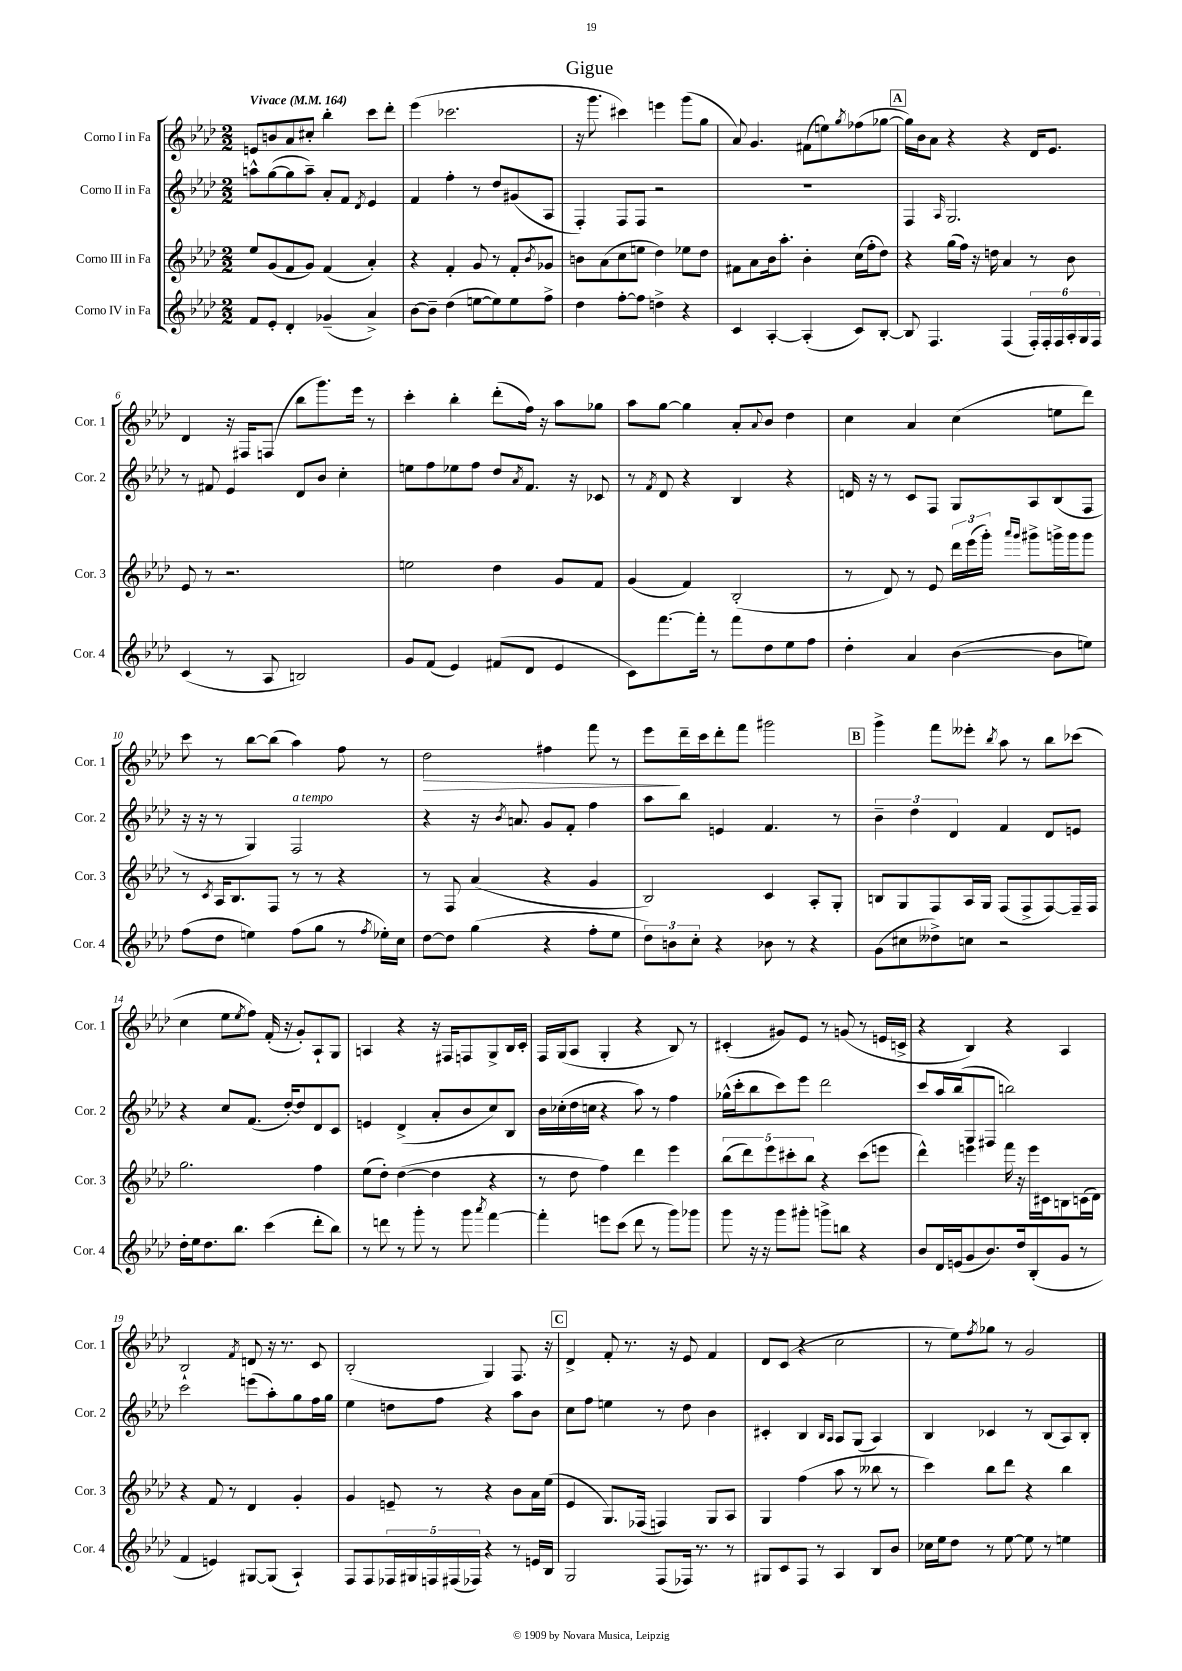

**kern	**kern	**kern	**kern
*staff4	*staff3	*staff2	*staff1
*clefG2	*clefG2	*clefG2	*clefG2
*k[b-e-a-d-]	*k[b-e-a-d-]	*k[b-e-a-d-]	*k[b-e-a-d-]
*M2/2	*M2/2	*M2/2	*M2/2
*MM164	*MM164	*MM164	*MM164
8f	8ee-	8aa^^	8e
8e-'	(8g	([8gg	8b
4d-'	8f	8gg]	8a-
.	8g)	8aa~)	8cc#'
(4g-~	(4f	8a-'	4bb-'
.	.	8f	.
.	.	8qd-	.
4a-^)	4a-')	4e-	8ccc
.	.	.	8ddd-'
=	=	=	=
[8b-	4r	4f	(4eee-
8b-~]	.	.	.
(4dd-	4f'	4ff'	2.ccc-
[8ee	8g	8r	.
8ee])	8r	8dd-	.
8ee	8f'	(8g#	.
.	8qb-	.	.
8ff^	8g-	8A-	.
=	=	=	=
4dd-	8b	4F')	16r
.	.	.	8.ggg
.	(8a-	.	.
[8ff'	8cc	8F	4ccc#)
8ff]	8ee	8F	.
4dd^	4dd-)	2r	4eee
4r	8ee-	.	(8ggg
.	8dd-	.	8gg
=	=	=	=
4c	8f#	1r	8a-)
.	8a-	.	4.g
[4A-'	16b-	.	.
.	8.aa-'	.	.
(4A-']	4b-'	.	(8f#
.	.	.	8ee)
.	.	.	8qgg
8c)	(16cc	.	(8ff-
.	16ff'	.	.
[8B-'	8dd-)	.	[8gg-
=	=	=	=
8B-]	4r	4F	16gg-])
.	.	.	16b-
4.F	.	.	8a-
.	.	16qqA-	.
.	(16gg	2.G	4r
.	16ff)	.	.
.	16r	.	.
.	16dd	.	.
(4F	4a-	.	4r
24F')	8r	.	16d-
24F'	.	.	.
.	.	.	8.e-
24F	.	.	.
24A-'	8b-	.	.
24G	.	.	.
24F	.	.	.
=	=	=	=
(4c	8e-	8r	4d-
.	8r	8f#	.
8r	2.r	4e-	16r
.	.	.	16F#
8A-	.	.	(8F
2B)	.	8d-	8bb-
.	.	8b-	8.ggg)
.	.	4cc'	.
.	.	.	16eee-
.	.	.	8r
=	=	=	=
8g	2ee	8ee	4ccc'
(8f	.	8ff	.
4e-)	.	8ee-	4bb-'
.	.	8ff	.
(8f#	4dd-	8dd-	(8ddd-'
.	.	8qa-	.
8d-	.	8.f	16ff)
.	.	.	16r
4e-	8g	.	8aa-
.	.	16r	.
.	8f	8c-	8gg-
=	=	=	=
8c)	(4g	8r	8aa-
.	.	8qf	.
[8.fff	.	8d-	[8gg
.	4f)	4r	4gg]
16fff']	.	.	.
8r	.	.	.
8fff	(2B-'	4B-	8a-'
.	.	.	8qqa-
8dd-	.	.	8b-
8ee-	.	4r	4dd-
8ff	.	.	.
=	=	=	=
4dd-'	8r	16d	4cc
.	.	16r	.
.	8d-)	8r	.
4a-	8r	8c	4a-
.	8e-	8F	.
([4b-	24ddd-	8G	(4cc
.	(24eee-	.	.
.	24ggg')	.	.
.	16qqaaa-	.	.
.	16qqggg	.	.
.	8ggg#^	8A-	.
8b-]	16ggg^	(8B-	8ee
.	16ggg	.	.
8ee)	8ggg	8F	8ddd-)
=	=	=	=
(8ff	8r	16r	8ccc
.	.	16r	.
.	8qc	.	.
8dd-	16A-	8r	8r
.	8.B-	.	.
4ee)	.	4G)	[8bb-
.	8F	.	(8bb-]
(8ff	8r	2F	4aa-)
8gg	8r	.	.
8r	4r	.	8ff
8qff	.	.	.
16ee-')	.	.	8r
16cc	.	.	.
=	=	=	=
[8dd-	8r	4r	2dd-
8dd-]	8F	.	.
(4gg	(4a-	16r	.
.	.	8qb-	.
.	.	8.a	.
4r	4r	8g	4ff#
.	.	8f'	.
8ff'	4g	4ff	8fff
8ee-	.	.	8r
=	=	=	=
12dd-)	2B-)	8aa-	8eee-
12b	.	.	.
.	.	8bb-	16ddd-~
12cc'	.	.	.
.	.	.	16ccc
4r	.	4e	8ddd-'
.	.	.	8fff
8b-	4c	4.f	2ggg#
8r	.	.	.
4r	8A-'	.	.
.	8G'	8r	.
=	=	=	=
(8g	8B	6b-~	4ggg^
8cc#	8G	.	.
.	.	6dd-	.
8dd--^)	8F	.	8fff
.	.	6d-	.
8cc	16A-	.	8eee--'
.	16G	.	.
.	.	.	8qbb-
2r	(8F	4f	8aa-
.	8F^	.	8r
.	[8F)	8d-	8bb-
.	16F~]	8e	(8ccc-
.	16F	.	.
=	=	=	=
16dd-'	2.gg	4r	4cc
16ee-	.	.	.
8.dd-	.	.	.
.	.	8cc	8ee-
8.bb-	.	.	.
.	.	.	8qee-
.	.	(8.f	8ff)
(4ccc	.	.	(16f'
.	.	[16dd-')	16r
.	.	8dd-]	8g')
8ddd-'	4ff	8d-	8A-`
8bb-)	.	8c	8G
=	=	=	=
8r	(8ee-	4e	4A
8ddd	8dd-')	.	.
8r	([4dd-	(4d-^	4r
8ggg'	.	.	.
8r	4dd-]	8a-'	16r
.	.	.	16F#
8ggg	.	8b-	8F
8qaaa-	.	.	.
[4fff	4r	8cc)	8G^
.	.	8B-	16B-
.	.	.	16c'
=	=	=	=
4fff']	8r	16b-	16F
.	.	(16cc-'	(16G
.	8dd-	16dd-	8A-
.	.	16cc	.
8eee	4ff)	4r	4G'
(8ccc	.	.	.
8ddd-	4ddd-	8aa-)	4r
8r	.	8r	.
8ggg)	4eee-	4ff	8B-)
8ggg-	.	.	8r
=	=	=	=
8ggg	(10bb-	(16gg-^^	(4c#'
.	.	16ccc'	.
.	10ddd-)	.	.
16r	.	8bb-	.
16r	.	.	.
.	10eee-	.	.
8ggg	.	8ccc)	8g#)
.	10ccc#'	.	.
8ggg#'	.	8eee-	8e-
.	10bb-	.	.
8ggg^	4r	2ddd-	8r
8bb	.	.	(8g
4r	(8ccc#	.	8r
.	8eee	.	16e
.	.	.	16c^
=	=	=	=
8b-	4ddd-^^)	8ccc	4r
16d-	.	16aa-	.
(16e	.	(16bb-	.
8g	4eee	8G	4B-)
8.b-)	.	8F#	.
.	16fff	2bb)	4r
16dd-	16r	.	.
(8B-'	16eee	.	.
.	16c#	.	.
8g	8B	.	4A-
8r	(16c	.	.
.	16d-)	.	.
=	=	=	=
4f	4r	2ccc	2B-`
4e)	8f	.	.
.	8r	.	.
.	.	.	8qf
[8G#	4d-	(8eee	8d
(8G#]	.	8aa-')	16r
.	.	.	8.r
4A-`)	4g'	8gg	.
.	.	16ff	8c
.	.	16gg	.
=	=	=	=
8F	4g	4ee-	(2B-'
8F	.	.	.
20F-	8e~	8dd	.
20G#	.	.	.
20F	.	.	.
.	8r	8ff	.
(20F#	.	.	.
20F-)	.	.	.
4r	4r	4r	4G)
8r	8b-	8aa-	8.F
16e	16a-	8b-	.
16B-	(16ee-	.	16r
=	=	=	=
2G	4e-	8cc	4d-^
.	.	8ff	.
.	8.G)	4ee	8f'
.	.	.	8.r
.	(16F-	.	.
(8F	4F)	8r	.
.	.	.	16r
16F-)	.	8dd-	8e-
8.r	.	.	.
.	8G	4b-	4f
8r	8A-	.	.
=	=	=	=
8G#	4G	4c#'	8d-
8c	.	.	(8c
8F	(4ff	4B-	4r
8r	.	.	.
.	.	16qqB-	.
.	.	16qqA-	.
4A-	8aa-	8A-	2cc
.	8r	(8G	.
8B-	8bb--	4A-)	.
8b-	8r	.	.
=	=	=	=
16cc-	4ccc)	4B-	8r
16ee-	.	.	.
8dd-	.	.	8ee-)
.	.	.	8qff
8r	8bb-	4c-	8gg-
[8ee-	8ddd-	.	8r
8ee-]	4r	8r	2g
8r	.	(8B-	.
4ee	4bb-	8A-)	.
.	.	8B-'	.
==	==	==	==
*-	*-	*-	*-
